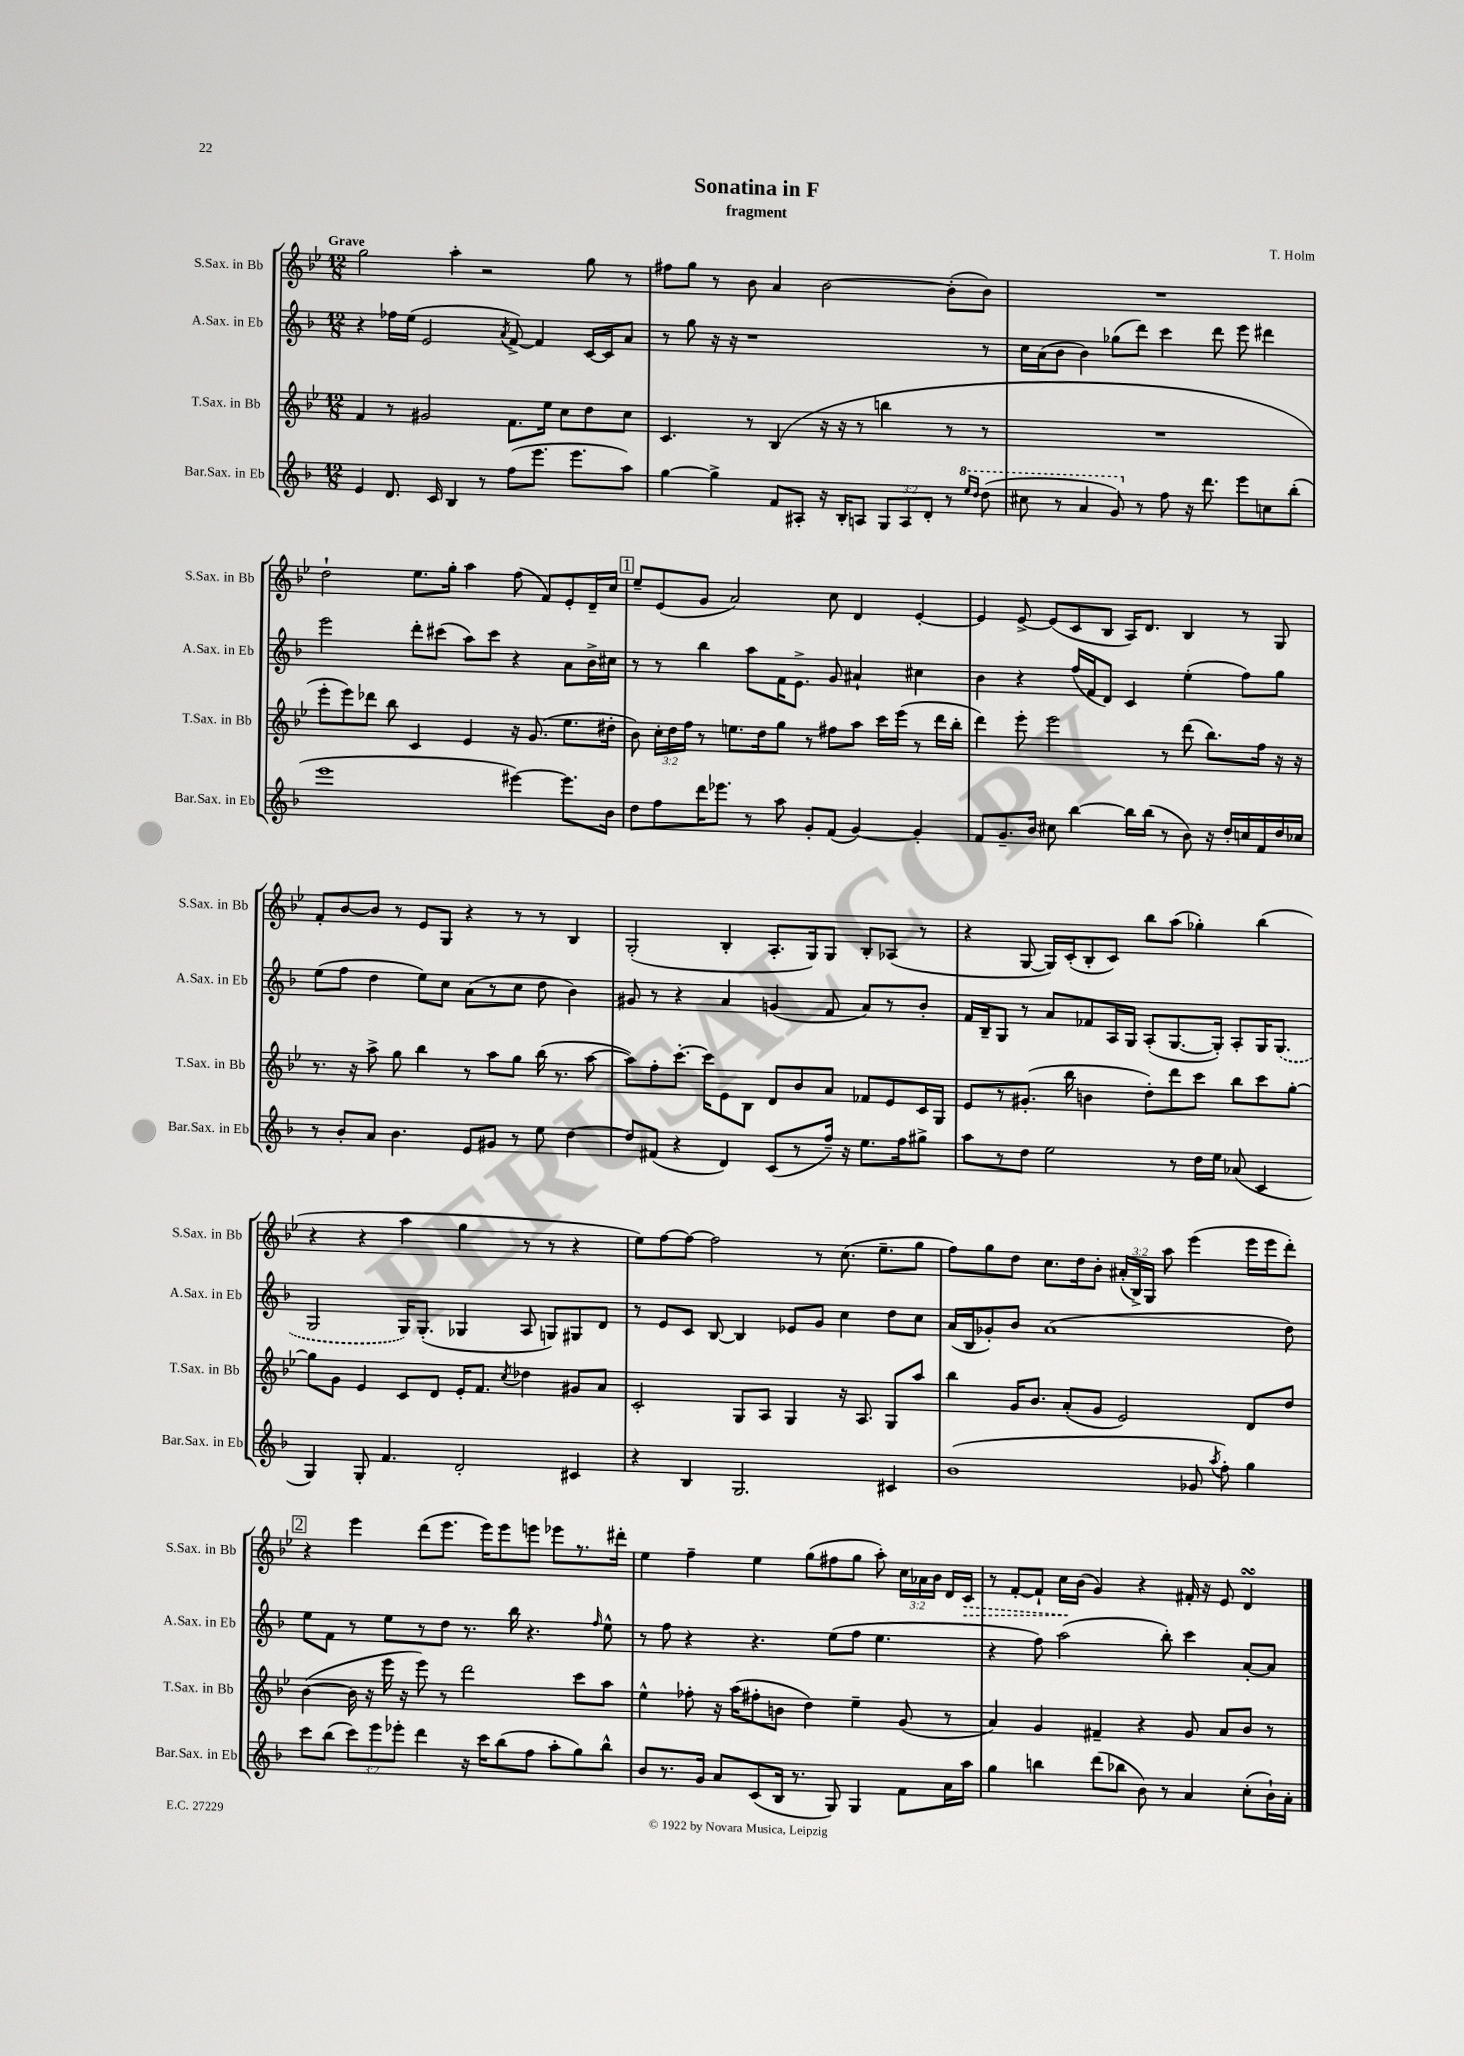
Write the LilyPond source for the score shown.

\header { title = "Sonatina in F" composer = "T. Holm" subtitle = "fragment" }
<<
\new StaffGroup <<
\new Staff = "s0" \with { instrumentName = "S.Sax. in Bb" shortInstrumentName = "S.Sax. in Bb" } {
    \clef treble \key bes \major \numericTimeSignature \time 12/8 \override Staff.TupletNumber.text = #tuplet-number::calc-fraction-text \tempo "Grave"
    \autoBeamOff g''2 a''4-. r2 g''8 r8 |
    fis''8[ g''8] r8 bes'8 a'4 bes'2~ bes'8[-.( bes'8]) |
    R1. |
    d''2-! ees''8.[ g''16]-. a''4 f''8( f'8[) ees'8-. d'16-- c''16] |
    \mark \markup { \box "1" } ees''8[-- ees'8( g'8] a'2) c''8 d'4 ees'4~-. |
    ees'4 ees'8~-> ees'8[( c'8 bes8] a16[) d'8.] bes4 r8 g8 |
    f'8[-. bes'8~ bes'8] r8 ees'8[ g8] r4 r8 r8 bes4 |
    g2-.( bes4-. a8.[-. g16) g8] bes8[-. aes8]( r8 |
    r4 g8~ g16[) c'16-.( bes8-. c'8]) bes''8[ a''8]( ges''4-.) bes''4( |
    r4 r4 a''4 g''4 r8 r8 r4 |
    ees''8[) f''8~ f''8]~ f''2 r8 c''8.( ees''8.[-- g''8] |
    f''8[) g''8 d''8] c''8.[ d''16 bes'8]-. \tuplet 3/2 { ais'16[-.( bes16->) g16] } a''8 ees'''4( ees'''16[ ees'''16 d'''8]-.) |
    \mark \markup { \box "2" } r4 ees'''4 d'''8[( ees'''8.] ees'''16[) ees'''8 e'''8] ees'''8[ r8. dis'''16]-. |
    ees''4 f''4-- ees''4 g''8[( fis''8 g''8] a''8-.) \tuplet 3/2 { c''16[ aes'16 bes'16] } d'16[ \once \override Hairpin.style = #'dashed-line c'16]\> |
    r8 f'8[~-. f'8]-! c''16[\! bes'16]( g'4) r4 fis'16-. r16 ees'8 d'4\turn \bar "|." |
}
\new Staff = "s1" \with { instrumentName = "A.Sax. in Eb" shortInstrumentName = "A.Sax. in Eb" } {
    \clef treble \key f \major \numericTimeSignature \time 12/8
    \autoBeamOff r4 fes''16[ e''16]( e'2 \acciaccatura { a'8 } f'8~->) f'4 c'16[~ c'16 a'8] |
    r8 g''8 r16 r16 r1 r8 |
    c''16[ a'16( bes'8] bes'4) ges''8[( d'''8]) c'''4 d'''8 e'''8 dis'''4 |
    e'''2 d'''8[-. cis'''8]( a''8[) cis'''8] r4 a'8[ bes'16-> cis''16] |
    \mark \markup { \box "1" } r8 r8 bes''4 a''8[ f'16 e'8.]-> g'8 ais'4-! cis''4 |
    bes'4 r4 f''16[( f'16 d'8]) c'4 e''4-.( f''8[) g''8] |
    e''8[( f''8] d''4 e''8[) c''8] a'8[( r8 c''8] d''8 bes'4) |
    gis'8 r8 r4 a'4 g'4( f'8 a'8[) r8 bes'8]-. |
    f'16[ bes16-- g8] r8 a'8[ fes'8 a16 g16] a8[-.( g8.~ g16]-.) a8[-. g16 \once \slurDashed g8.]( |
    g2 g16[) g8.]-.( ges4 a8 g8[) gis8 d'8] |
    r8 e'8[ c'8] bes8~ bes4 ees'8[ g'8] c''4 d''8[ c''8] |
    a'16[( bes16 ges'8-.) bes'8] a'1( d''8) |
    \mark \markup { \box "2" } e''8[ f'8] r8 e''8[ r8 d''8] r8. bes''16 r4. \grace { f''16 } e''8-^ |
    r8 f''8 r4 r4. e''8[( f''8] e''4. |
    r4 f''8) a''2( bes''8-.) c'''4 a'8[~-. a'8] \bar "|." |
}
\new Staff = "s2" \with { instrumentName = "T.Sax. in Bb" shortInstrumentName = "T.Sax. in Bb" } {
    \clef treble \key bes \major \numericTimeSignature \time 12/8 \override Staff.TupletNumber.text = #tuplet-number::calc-fraction-text
    \autoBeamOff f'4 r8 gis'2 f'8.[ ees''16] c''8[ d''8 c''8] |
    c'4. r8 bes4( r16 r16 r8 b''4 r8 r8 |
    R1. |
    ees'''8[-. ees'''8) des'''8] bes''8 c'4 ees'4 r16 g'8.( ees''8.[ dis''16]-. |
    \mark \markup { \box "1" } bes'8) \tuplet 3/2 { c''16[-. d''16 f''16] } r8 e''8.[ d''16 g''8] r8 fis''8[ a''8] c'''16[ ees'''16]( r8 d'''16[ bes''16]-. |
    d'''4) ees'''8-. ees'''2 r8 d'''8( bes''8.[) f''16] r16 r16 |
    r8. r16 a''8-> g''8 bes''4 r8 a''8[ g''8] bes''16( r8. a''8~ |
    a''8[) f''8-. c'''8.]~-. c'''16[ ees'8 bes8] d'8[ bes'8 a'8] fes'8[ ees'8 c'16 g16] |
    ees'8[ r8 gis'8.]-.( bes''16 b'4 d''8[-.) d'''8 c'''8] bes''8[ c'''8 g''8]~-. |
    g''8[ g'8] ees'4 c'8[ d'8] ees'16[-. f'8.] \acciaccatura { c''8 } des''4 gis'8[ a'8] |
    c'2-. g8[ a8] g4 r16 a8. g8[ a''8] |
    bes''4 g'16[ bes'8.] a'8[-.( g'8] ees'2) d'8[ d''8] |
    \mark \markup { \box "2" } bes'4~( bes'16 r16 ees'''16 r16 ees'''8) r8 d'''2 c'''8[ a''8] |
    ees''4-^ fes''8-. r16 a''16[( fis''8-. b'8] d''4) ees''4-- g'8( r8 |
    a'4) g'4 fis'4-- r4 g'8 a'8[ bes'8] r8 \bar "|." |
}
\new Staff = "s3" \with { instrumentName = "Bar.Sax. in Eb" shortInstrumentName = "Bar.Sax. in Eb" } {
    \clef treble \key f \major \numericTimeSignature \time 12/8 \override Staff.TupletNumber.text = #tuplet-number::calc-fraction-text
    \autoBeamOff e'4 d'8. c'16 bes4 r8 f''8[( e'''8.] e'''8.[ a''8]) |
    g''4~ g''4-> f'8[ ais8]-. r16 bes16[-. a8] \tuplet 3/2 { g8[ a8 d'8]-. } r8 \ottava #1 \grace { e'''16[ d'''16] } d'''8( |
    cis'''8 r8 a''4 g''8) \ottava #0 r8 f''8 r16 d'''8. e'''8[ c''!8 bes''8]-.( |
    e'''1 eis'''4~) eis'''8.[ bes'16] |
    \mark \markup { \box "1" } d''8[ f''8 d'''16 ees'''8.] r8 a''8 g'8[-. f'8]( g'4~) g'4-. |
    f'8[ g'8.-- bes'16] cis''8 bes''4~ bes''16[ bes''16]( r8 bes'8) r16 d''16[-. c''16 f'16 d''16 ces''16] |
    r8 bes'8[-. a'8] bes'4. e'8[ gis'8] r8 e''8 d''4~ |
    d''8[ fis'8]( r4 d'4) c'8[( r8 f''16]--) r16 e''8.[ f''16 gis''8]-> |
    a''8[ r8 d''8] e''2 r8 d''16[ e''16] aes'8( c'4 |
    g4) g8-. f'4. d'2-. cis'4 |
    r4 bes4 g2. cis'4 |
    bes'1( ges'8 \acciaccatura { a''8 } f''8-.) g''4 |
    \mark \markup { \box "2" } c'''8[ bes''8]( \tuplet 3/2 { c'''8[) e'''8 ees'''8]-. } d'''4 r16 c'''16[ bes''8( f''8] a''8[-. g''8) bes''8]-^ |
    bes'8[ r8. g'16] a'8[ c'8( bes16] r8. g8) g4 f'8[ a'16 a''16] |
    g''4 b''4 d'''8[( bes''8] bes'8) r8 a'4 c''8[-.( bes'16-!) a'16]-. \bar "|." |
}
>>
>>
\layout { \context { \Score \remove "Bar_number_engraver" } }
